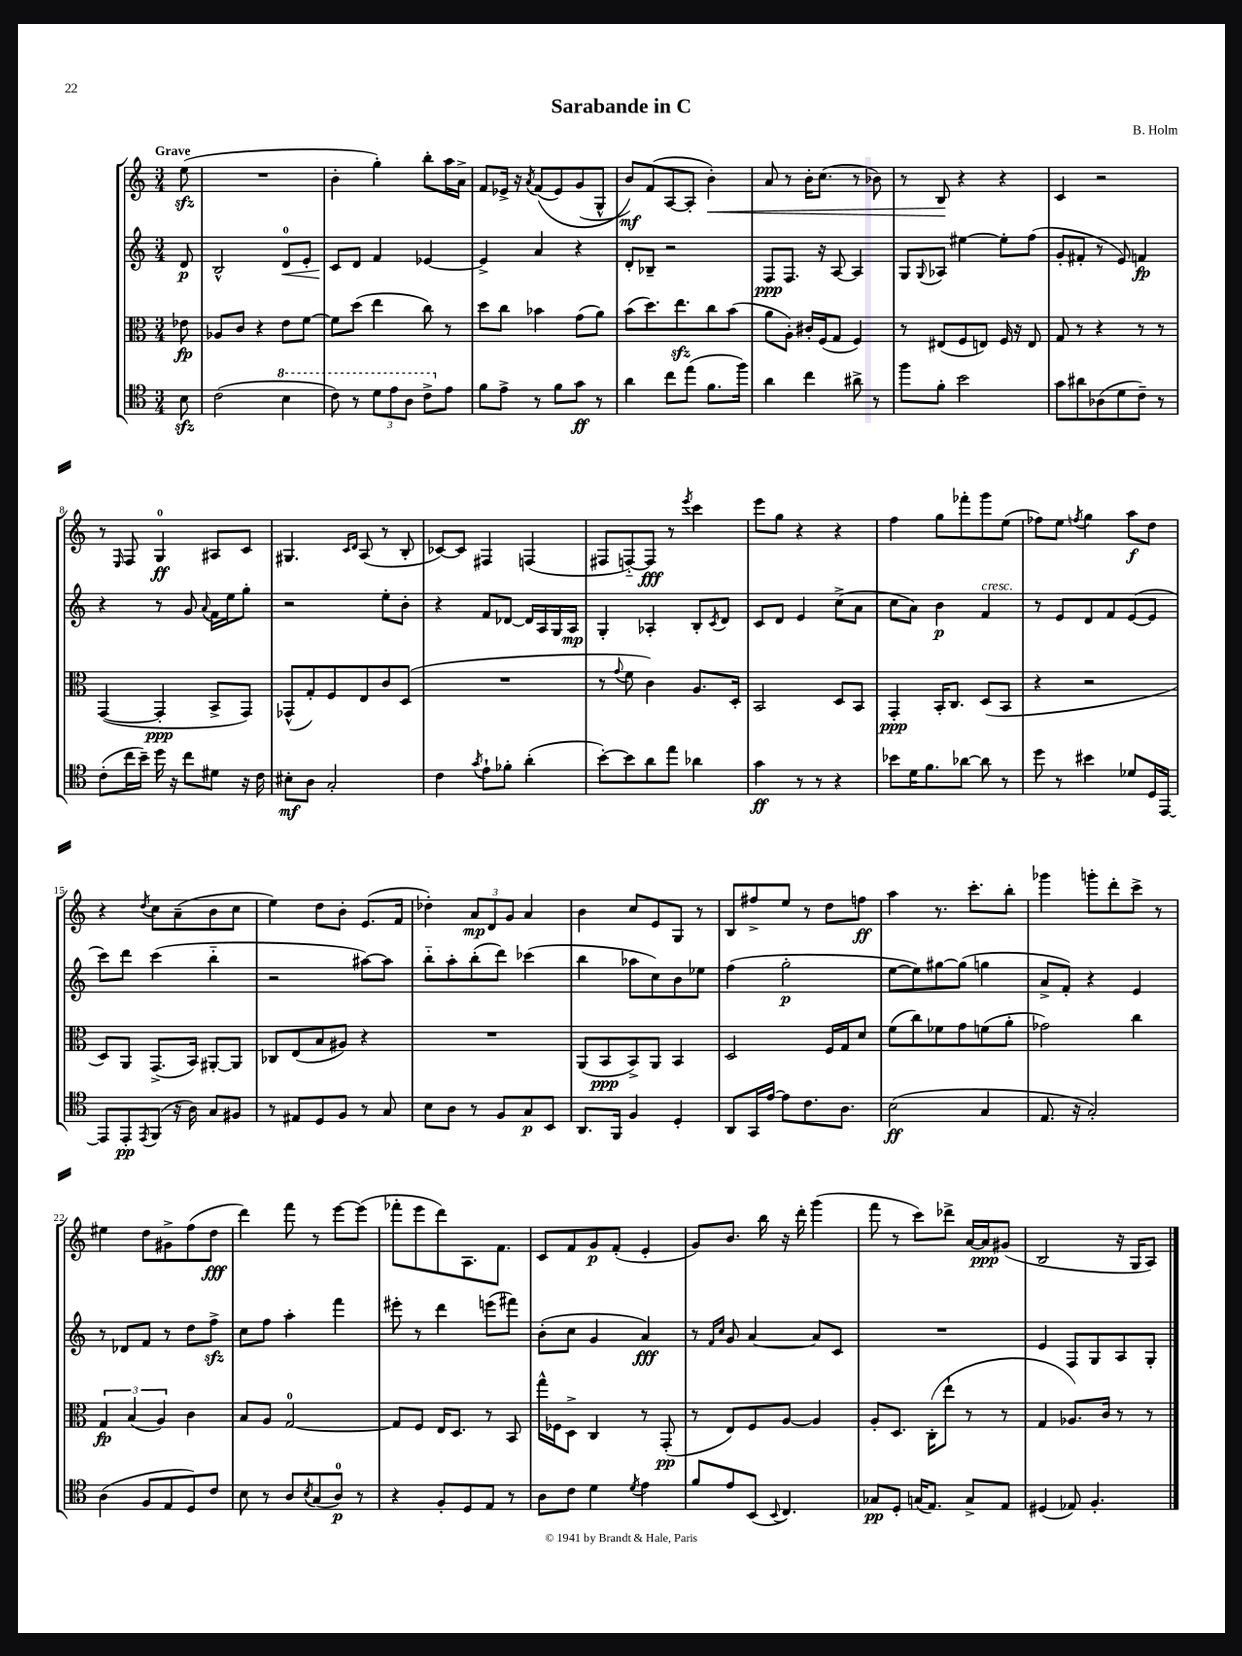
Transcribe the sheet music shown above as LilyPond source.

\header { title = "Sarabande in C" composer = "B. Holm" }
<<
\new StaffGroup <<
\new Staff = "s0" {
    \clef treble \key c \major \numericTimeSignature \time 3/4 \partial 8 \tempo "Grave"
    e''8\sfz( |
    R2. |
    b'4-. g''4-.) b''8-. a''16 a'16-> |
    f'8 ees'16-> r16 \acciaccatura { a'8 } f'8(\( ees'8) g'8( g8-^ |
    b'8\mf)\) f'8( a8~ a8-. b'4-.\<) |
    a'8 r8 b'16-. c''8.( r8 bes'8) |
    r8 b8\! r4 r4 |
    c'4 r2 |
    r8 \grace { e16 } f8 g4-0\ff ais8 c'8 |
    gis4. \grace { c'16 d'16 } a8( r8 b8-. |
    ces'8~) ces'8 fis4 f4( |
    fis8 f8~-_) f8\fff r8 \acciaccatura { e'''8 } c'''4 |
    e'''8 g''8 r4 r4 |
    f''4 g''8 fes'''8-. g'''8 e''8( |
    fes''8) e''8 \acciaccatura { f''8 } g''4 a''8\f d''8 |
    r4 \acciaccatura { d''8 } c''8 a'8--( b'8 c''8 |
    e''4) d''8 b'8-. e'8.( f'16 |
    des''4-.) \tuplet 3/2 { a'8\mp d'8 g'8 } a'4 |
    b'4 c''8 e'8 g8 r8 |
    b8 fis''8-> e''8 r8 d''8 f''8\ff |
    a''4 r8. c'''8.-. b''8-. |
    ges'''4 g'''8-. d'''8-. c'''8-> r8 |
    eis''4 d''8 gis'8-> f''8( d''8\fff |
    d'''4) f'''8 r8 e'''8~ e'''8( |
    fes'''8-. e'''8 d'''8) a8. f'8. |
    c'8 f'8 g'8\p f'8-.( e'4-. |
    g'8) b'8. b''16 r16 d'''16-. g'''4( |
    f'''8 r8 c'''8) des'''8-> a'16~ a'16\ppp gis'8( |
    b2 r16 g16 a8) \bar "|." |
}
\new Staff = "s1" {
    \clef treble \key c \major \numericTimeSignature \time 3/4 \partial 8
    d'8\p |
    b2-^ d'8-0\< e'8-. |
    c'8\! d'8 f'4 ees'4~ |
    ees'4-> a'4 r4 |
    d'8-. bes8-- r2 |
    f8\ppp f8. r16 a8~ a4 |
    g8 \appoggiatura { g8 } aes8 eis''4~ eis''8-. f''8( |
    g'8-. fis'8-. r8 e'8) f'4\fp |
    r4 r8 g'8 \appoggiatura { a'8 } f'16 e''16 g''8-. |
    r2 e''8-. b'8-. |
    r4 f'8 des'8~ des'16 a16 g16 a16\mp |
    g4-. aes4-. b8-. \acciaccatura { c'8 } d'8 |
    c'8 d'8 e'4 c''8->( a'8 |
    c''8 a'8) b'4\p f'4^\markup { \italic "cresc." } |
    r8 e'8 d'8 f'8 e'8~( e'8 |
    c'''8) d'''8 c'''4( b''4-_ |
    r2 ais''8~) ais''8 |
    b''8-_ a''8-. b''8-.( d'''8) ces'''4( |
    b''4 aes''8 c''8) b'8 ees''8 |
    f''4( g''2-.\p |
    e''8~ e''8) gis''8~ gis''8( g''4 |
    a'8-> f'8-.) r4 e'4 |
    r8 des'8 f'8 r8 d''8 f''8->\sfz |
    c''8 f''8 a''4-. f'''4 |
    eis'''8-. r8 d'''4 e'''8( fis'''8) |
    b'8-.( c''8 g'4 a'4\fff) |
    r8 \grace { f'16 c''16 } g'8 a'4~ a'8 c'8 |
    R2. |
    e'4 f8 g8 a8 g8-. \bar "|." |
}
\new Staff = "s2" {
    \clef alto \key c \major \numericTimeSignature \time 3/4 \partial 8
    ees'8\fp |
    aes8 c'8 r4 e'8 f'8~ |
    f'8 d''8( e''4 c''8) r8 |
    d''8 c''8 bes'4 g'8( a'8) |
    b'8( d''8.) e''8.\sfz c''8 b'8( |
    a'8 a8-.) cis'16-. f16( g8 f4) |
    r8 eis8( f8 e8) f16 r16 e8 |
    g8 r8 r4 r8 r8 |
    g,4~( g,4-.\ppp b,8-> g,8) |
    ges,8-^( g8-.) f8 e8 c'8 d8( |
    R2. |
    r8 \appoggiatura { g'8 } f'8 c'4) a8. d16-. |
    b,2 d8 b,8 |
    g,4-.\ppp b,16-. c8. d8( b,8 |
    r4 r2 |
    d8) a,8 g,8.->( b,16) ais,8~-. ais,8 |
    ces8 e8( b8 ais8) r4 |
    R2. |
    a,8( b,8\ppp b,8->) a,8 b,4 |
    d2 f16 g16 d'8 |
    f'8( c''8) fes'8 g'8 f'8( a'8-. |
    ges'2) c''4 |
    \tuplet 3/2 { g4\fp b4( a4) } c'4 |
    b8 a8 g2-0~ |
    g8 f8 e16 d8. r8 b,8 |
    g''16-^ fes16 d8-> c4 r8 g,8-.\pp( |
    r8 e8) f8 a8~ a4 |
    a8-. d8. c16-.( e''8-! r8 r8 |
    g4 aes8.) c'16 r8 r8 \bar "|." |
}
\new Staff = "s3" {
    \clef tenor \key c \major \numericTimeSignature \time 3/4 \partial 8
    b8\sfz |
    c'2( \ottava #1 b'4 |
    c''8) r8 \tuplet 3/2 { d''8 e''8 a'8 } c''8-> \ottava #0 e'8 |
    f'8 e'8-> r8 f'8 g'8\ff r8 |
    a'4 c''8 e''8( f'8. f''16) |
    a'4 c''4 ais'8-> r8 |
    f''8 f'8-. b'2 |
    g'8 ais'8 aes8( d'8 c'8--) r8 |
    c'8-.( c''16 b'16--) d''16 r16 c''8 dis'8 r16 c'16 |
    bis8-.\mf a8 g2-. |
    c'4 \acciaccatura { g'8 } e'8-! fes'8-. a'4-.( |
    b'8~-.) b'8 a'8 e''8 aes'4 |
    g'4\ff r8 r8 r4 |
    bes'8 d'16 f'8. aes'8~ aes'8 r8 |
    d''8 r8 bis'4 des'8 d16 e,16~ |
    e,8 e,8-.\pp \acciaccatura { e,8 } f,8( r16 a16) g8 fis8 |
    r8 eis8 d8 f8 r8 g8 |
    b8 a8 r8 f8 g8\p b,8 |
    a,8. f,16 f4 d4-. |
    a,8 g,16 e'16~ e'8 c'8. a8. |
    b2\ff( g4 |
    e8. r16 g2-.) |
    a4( f8 e8 d8) c'8 |
    b8 r8 a8 \acciaccatura { b8 } g8( a8-0\p) r8 |
    r4 f8-. d8 e8 r8 |
    a8 c'8 d'4 \acciaccatura { d'8 } e'4 |
    f'8 e'8 b,8( \appoggiatura { b,8 } c4.) |
    ges8\pp d8-. g16( e8.) g8-> e8 |
    dis4( ees8) f4.-. \bar "|." |
}
>>
>>
